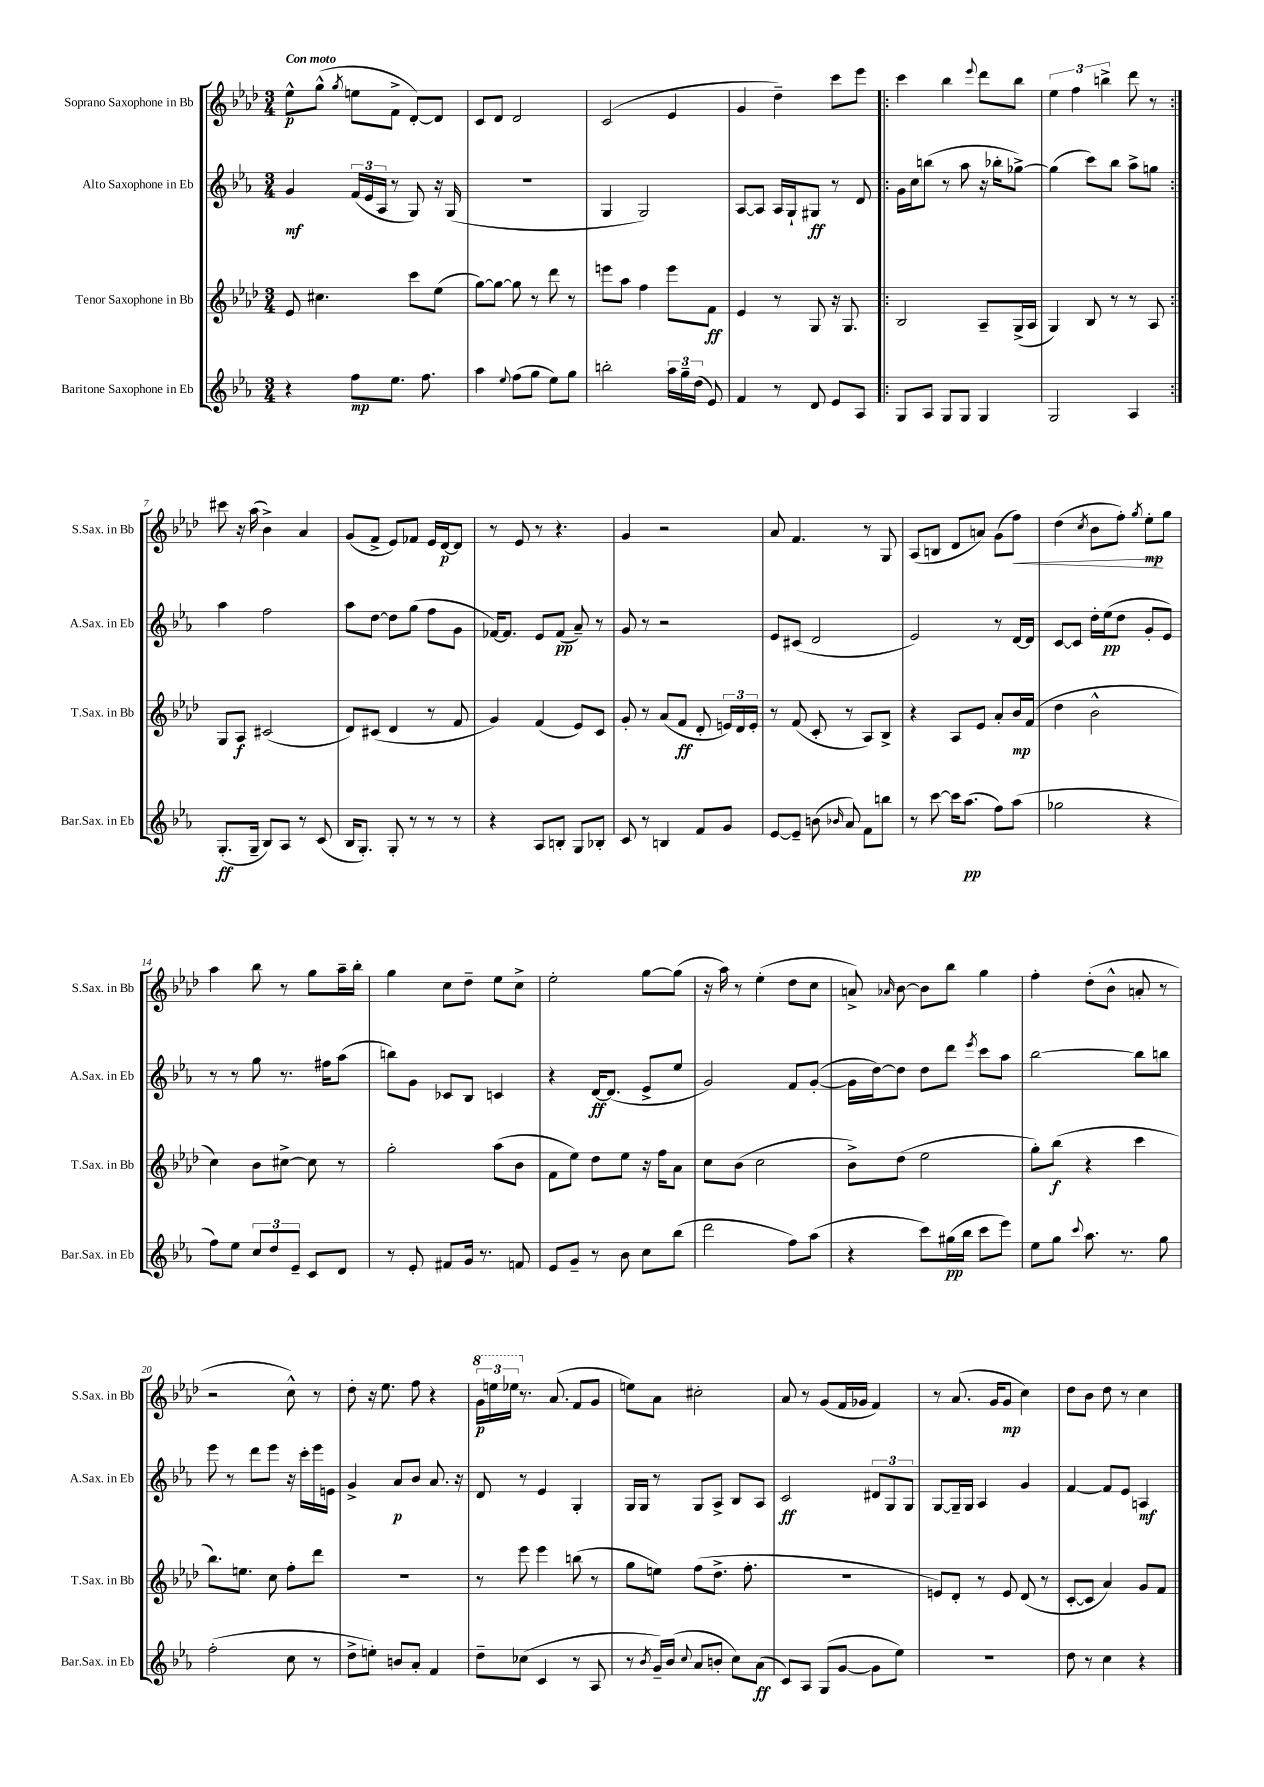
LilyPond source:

<<
\new StaffGroup <<
\new Staff = "s0" \with { instrumentName = "Soprano Saxophone in Bb" shortInstrumentName = "S.Sax. in Bb" } {
    \clef treble \key aes \major \numericTimeSignature \time 3/4 \tempo "Con moto"
    \autoBeamOff ees''8[-^\p g''8]-^( \acciaccatura { g''8 } e''8[ f'8]-> des'8[~-.) des'8] |
    c'8[ des'8] des'2 |
    c'2( ees'4 |
    g'4 des''4--) c'''8[ ees'''8] |
    \repeat volta 2 { c'''4 bes''4 \appoggiatura { ees'''8 } des'''8[ bes''8] |
    \tuplet 3/2 { ees''4 f''4 b''4-> } des'''8 r8 | }
    cis'''8 r16 aes''16( bes'4->) aes'4 |
    g'8[( f'8]-> ees'8[) fes'8] ees'16[ des'16~\p des'8] |
    r8 ees'8 r8 r4. |
    g'4 r2 |
    aes'8 f'4. r8 g8 |
    aes8[( b8] des'8[ a'8]) g'8[( f''8]\<) |
    des''4( \acciaccatura { c''8 } bes'8[ f''8]-.) \acciaccatura { g''8 } ees''8[-.\mp\! g''8] |
    aes''4 bes''8 r8 g''8[ aes''16-- bes''16]-. |
    g''4 c''8[ des''8]-- ees''8[ c''8]-> |
    ees''2-. g''8[~ g''8]( |
    r16 aes''16) r8 ees''4-.( des''8[ c''8] |
    a'8->) \grace { aes'16 } bes'8~ bes'8[ bes''8] g''4 |
    f''4-. des''8[-.( bes'8]-^ a'8-. r8 |
    r2 c''8-^) r8 |
    des''8-. r16 ees''8. f''8 r4 |
    \tuplet 3/2 { \ottava #1 g''16[\p e'''16 ees'''16] \ottava #0 } r8. aes'8.( f'8[ g'8] |
    e''8[) aes'8] cis''2-. |
    aes'8 r8 g'8[( f'16 ges'16] f'4) |
    r8 aes'8.( g'16[ g'8]\mp c''4) |
    des''8[ bes'8] des''8 r8 c''4 \bar "|." |
}
\new Staff = "s1" \with { instrumentName = "Alto Saxophone in Eb" shortInstrumentName = "A.Sax. in Eb" } {
    \clef treble \key ees \major \numericTimeSignature \time 3/4
    \autoBeamOff g'4\mf \tuplet 3/2 { f'16[( ees'16 aes16] } r8 g8) r16 g16( |
    R2. |
    g4 g2) |
    aes8[~ aes8] aes16[ g16-! gis8]\ff r8 d'8 |
    \repeat volta 2 { g'16[ c''16 b''8]( r8 aes''8 r16 bes''16[-. ges''8]~->) |
    ges''4( c'''8[) bes''8] aes''8[-> g''8] | }
    aes''4 f''2 |
    aes''8[ d''8]~ d''8[ g''8]( f''8[ g'8] |
    fes'16[~) fes'8.] ees'8[ fes'8]\pp( aes'8--) r8 |
    g'8 r8 r2 |
    ees'8[ cis'8]( d'2 |
    ees'2) r8 d'16[~ d'16] |
    c'8[~ c'8] d''16[-. ees''16\pp( d''8] g'8[-. ees'8]) |
    r8 r8 g''8 r8. fis''16[ aes''8]( |
    b''8[) g'8] ces'8[ bes8] c'4 |
    r4 d'16[~\ff d'8.]( ees'8[-> ees''8] |
    g'2) f'8[ g'8]~-.( |
    g'16[ d''16~) d''8] d''8[ d'''8] \acciaccatura { ees'''8 } c'''8[ aes''8] |
    bes''2~ bes''8[ b''8] |
    ees'''8 r8 d'''8[ ees'''8] r16 c'''16[-. ees'''16 e'16] |
    g'4-> aes'8[\p bes'8] aes'8. r16 |
    d'8 r8 ees'4 g4-. |
    g16[ g16] r8 g8[ aes8]-> bes8[ aes8] |
    c'2\ff \tuplet 3/2 { dis'8[ g8 g8] } |
    g8[~ g16-- g16] aes4 g'4 |
    f'4~ f'8[ ees'8] a4\mf \bar "|." |
}
\new Staff = "s2" \with { instrumentName = "Tenor Saxophone in Bb" shortInstrumentName = "T.Sax. in Bb" } {
    \clef treble \key aes \major \numericTimeSignature \time 3/4
    \autoBeamOff ees'8 cis''4. c'''8[ ees''8]( |
    g''8[~) g''8]~ g''8 r8 des'''8 r8 |
    e'''8[ aes''8] f''4 e'''8[ f'8]\ff |
    ees'4 r8 g8 r16 g8. |
    \repeat volta 2 { bes2 aes8[-- g16->( aes16] |
    g4) bes8 r8 r8 aes8 | }
    g8[ aes8]\f cis'2( |
    des'8[) cis'8]( des'4 r8 f'8 |
    g'4) f'4( ees'8[) c'8] |
    g'8-. r8 aes'8[( f'8]\ff des'8-. \tuplet 3/2 { e'16[) des'16 e'16]-. } |
    r8 f'8( c'8-. r8 aes8[) bes8]-> |
    r4 aes8[ ees'8] aes'8[-. bes'16\mp f'16]( |
    des''4 bes'2-^ |
    c''4) bes'8[ cis''8]~-> cis''8 r8 |
    g''2-. aes''8[( bes'8] |
    f'8[ ees''8]) des''8[ ees''8] r16 f''16[ aes'8] |
    c''8[ bes'8]( c''2 |
    bes'8[->) des''8]( ees''2 |
    g''8[-.) bes''8]\f( r4 c'''4 |
    bes''8.[) e''8.] c''8 f''8[-. des'''8] |
    R2. |
    r8 ees'''8 ees'''4 b''8( r8 |
    g''8[ e''8]) f''8[( des''8.]-> f''8.-. |
    R2. |
    e'8[) des'8]-. r8 e'8 des'8( r8 |
    c'8[~-. c'8] aes'4) g'8[ f'8] \bar "|." |
}
\new Staff = "s3" \with { instrumentName = "Baritone Saxophone in Eb" shortInstrumentName = "Bar.Sax. in Eb" } {
    \clef treble \key ees \major \numericTimeSignature \time 3/4
    \autoBeamOff r4 f''8[\mp ees''8.] f''8. |
    aes''4 \appoggiatura { ees''8 } f''8[( g''8] ees''8[) g''8] |
    b''2-. \tuplet 3/2 { aes''16[ g''16-- d''16]( } ees'8) |
    f'4 r8 d'8 ees'8[ aes8] |
    \repeat volta 2 { g8[ aes8] g8[ g8] g4 |
    g2 aes4 | }
    g8.[-.\ff( g16]-- bes8[) aes8] r8 c'8( |
    bes16[ g8.]-.) g8-. r8 r8 r8 |
    r4 aes8[ b8]-. g8[ bes8]-. |
    c'8 r8 b4 f'8[ g'8] |
    ees'8[~ ees'8]-- b'8( \grace { bes'16 } aes'8) f'8[ b''8] |
    r8 c'''8~ c'''16[ aes''8.]\pp( f''8[) aes''8]( |
    ges''2 r4 |
    f''8[) ees''8] \tuplet 3/2 { c''8[ d''8 ees'8]-- } c'8[ d'8] |
    r8 ees'8-. fis'8[ g'16] r8. f'8 |
    ees'8[ g'8]-- r8 bes'8 c''8[ bes''8]( |
    d'''2 f''8[) aes''8]( |
    r4 c'''8[) gis''16\pp( bes''16] c'''8[ ees'''8]) |
    ees''8[ g''8] \appoggiatura { c'''8 } aes''8. r8. g''8 |
    f''2-.( c''8 r8 |
    d''8[-> e''8]-.) b'8[ aes'8]-. f'4 |
    d''8[-- ces''8]( c'4 r8 aes8 |
    r8 \acciaccatura { bes'8 } g'16[--) bes'16]( \appoggiatura { c''8 } aes'8[ b'8]-. c''8[) aes'8]\ff( |
    c'8[) aes8] g8[( g'8]~ g'8[ ees''8]) |
    R2. |
    d''8 r8 c''4 r4 \bar "|." |
}
>>
>>
